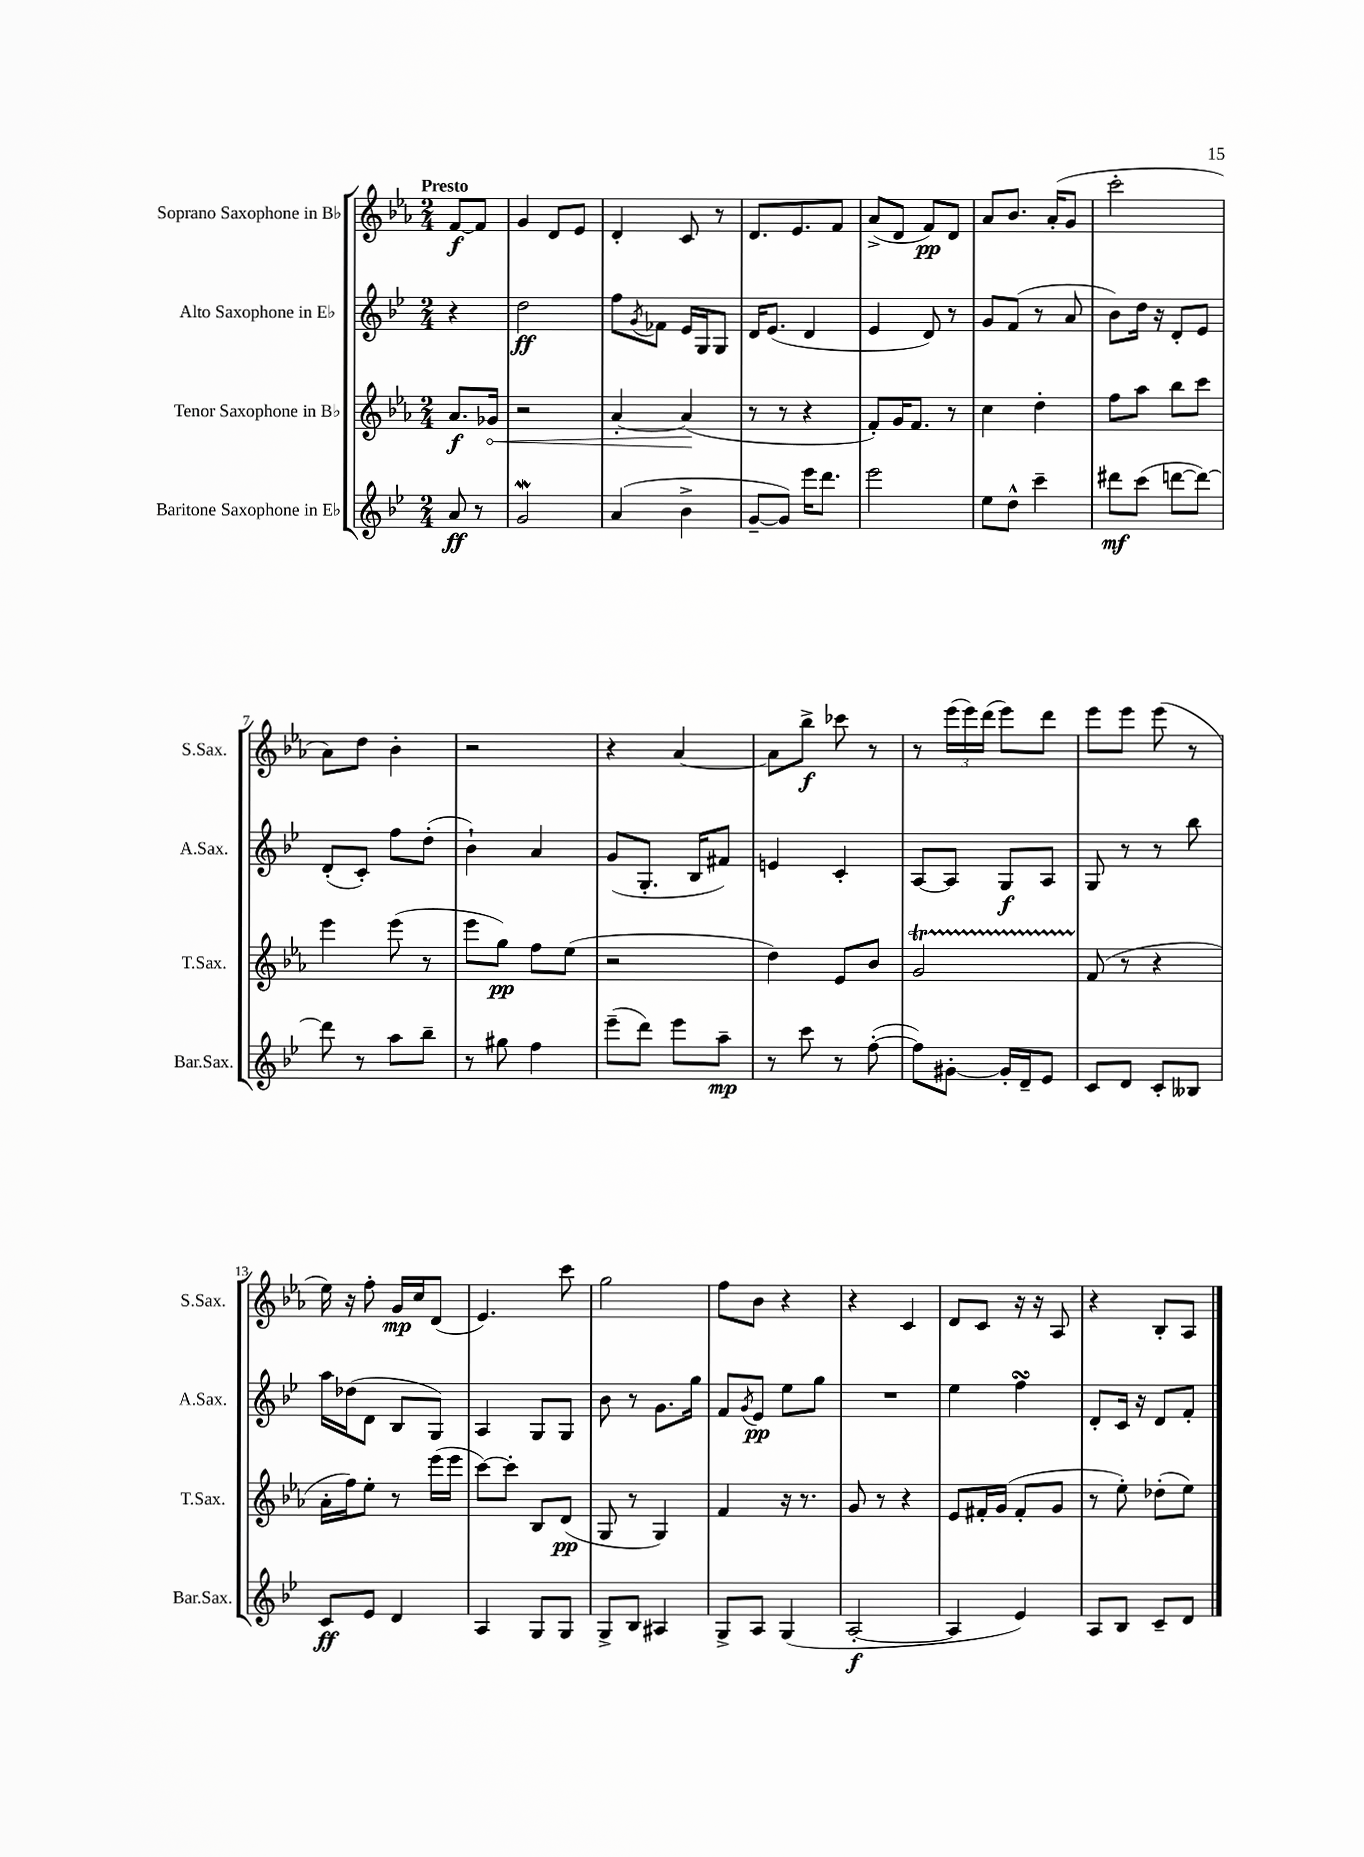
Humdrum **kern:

**kern	**kern	**kern	**kern
*staff4	*staff3	*staff2	*staff1
*clefG2	*clefG2	*clefG2	*clefG2
*k[b-e-]	*k[b-e-a-]	*k[b-e-]	*k[b-e-a-]
*M2/4	*M2/4	*M2/4	*M2/4
8a	8.a-	4r	[8f
8r	.	.	8f]
.	16g-	.	.
=	=	=	=
2g	2r	2dd	4g
.	.	.	8d
.	.	.	8e-
=	=	=	=
(4a	[4a-'	8ff	4d'
.	.	8qg	.
.	.	8f-	.
4b-^	(4a-]	16e-	8c
.	.	16G	.
.	.	8G	8r
=	=	=	=
[8g~	8r	16d	8.d
.	.	(8.e-	.
8g])	8r	.	.
.	.	.	8.e-
16eee-	4r	4d	.
8.ddd	.	.	.
.	.	.	8f
=	=	=	=
2eee-	8f')	4e-	(8a-^
.	16g	.	8d
.	8.f	.	.
.	.	8d)	8f)
.	8r	8r	8d
=	=	=	=
8ee-	4cc	8g	8a-
8dd^^	.	(8f	8.b-
4ccc~	4dd'	8r	.
.	.	.	(16a-'
.	.	8a	8g
=	=	=	=
8ddd#	8ff	8b-)	2ccc'
(8ccc	8aa-	16dd	.
.	.	16r	.
[8ddd	8bb-	8d'	.
8ddd_)	8ccc	8e-	.
=	=	=	=
8ddd]	4eee-	(8d'	8a-)
8r	.	8c')	8dd
8aa	(8eee-	8ff	4b-'
8bb-~	8r	(8dd'	.
=	=	=	=
8r	8eee-	4b-`)	2r
8gg#	8gg)	.	.
4ff	8ff	4a	.
.	(8ee-	.	.
=	=	=	=
(8eee-~	2r	(8g	4r
8ddd)	.	8.G'	.
8eee-	.	.	[4a-
.	.	16B-	.
8aa~	.	8f#)	.
=	=	=	=
8r	4dd)	4e	8a-]
8ccc	.	.	8bb-^
8r	8e-	4c'	8ccc-
([8ff'	8b-	.	8r
=	=	=	=
8ff])	2g	[8A	8r
[8g#'	.	8A]	(24eee-
.	.	.	24eee-)
.	.	.	(24ddd
16g#']	.	8G	8eee-)
16d~	.	.	.
8e-	.	8A	8ddd
=	=	=	=
8c	(8f	8G	8eee-
8d	8r	8r	8eee-
8c'	4r	8r	(8eee-
8B--	.	8bb-	8r
=	=	=	=
8c	16a-'	16aa	16ee-)
.	16ff)	(16dd-	16r
8e-	8ee-'	8d	8ff'
4d	8r	8B-	16g
.	.	.	16cc
.	(16eee-	8G)	(8d
.	16eee-	.	.
=	=	=	=
4A	[8ccc)	4A	4.e-)
.	8ccc']	.	.
8G	8B-	8G	.
8G	(8d	8G	8ccc
=	=	=	=
8G^	8G	8b-	2gg
8B-	8r	8r	.
4A#	4G)	8.g	.
.	.	16gg	.
=	=	=	=
8G^	4f	8f	8ff
.	.	8qg	.
8A	.	8e-	8b-
(4G	16r	8ee-	4r
.	8.r	.	.
.	.	8gg	.
=	=	=	=
[2A'	8g	2r	4r
.	8r	.	.
.	4r	.	4c
=	=	=	=
4A]	8e-	4ee-	8d
.	16f#'	.	8c
.	(16g	.	.
4e-)	8f#'	4ff	16r
.	.	.	16r
.	8g	.	8A-
=	=	=	=
8A	8r	8d'	4r
8B-	8ee-')	16c	.
.	.	16r	.
8c~	(8dd-'	8d	8B-'
8d	8ee-)	8f'	8A-
==	==	==	==
*-	*-	*-	*-
